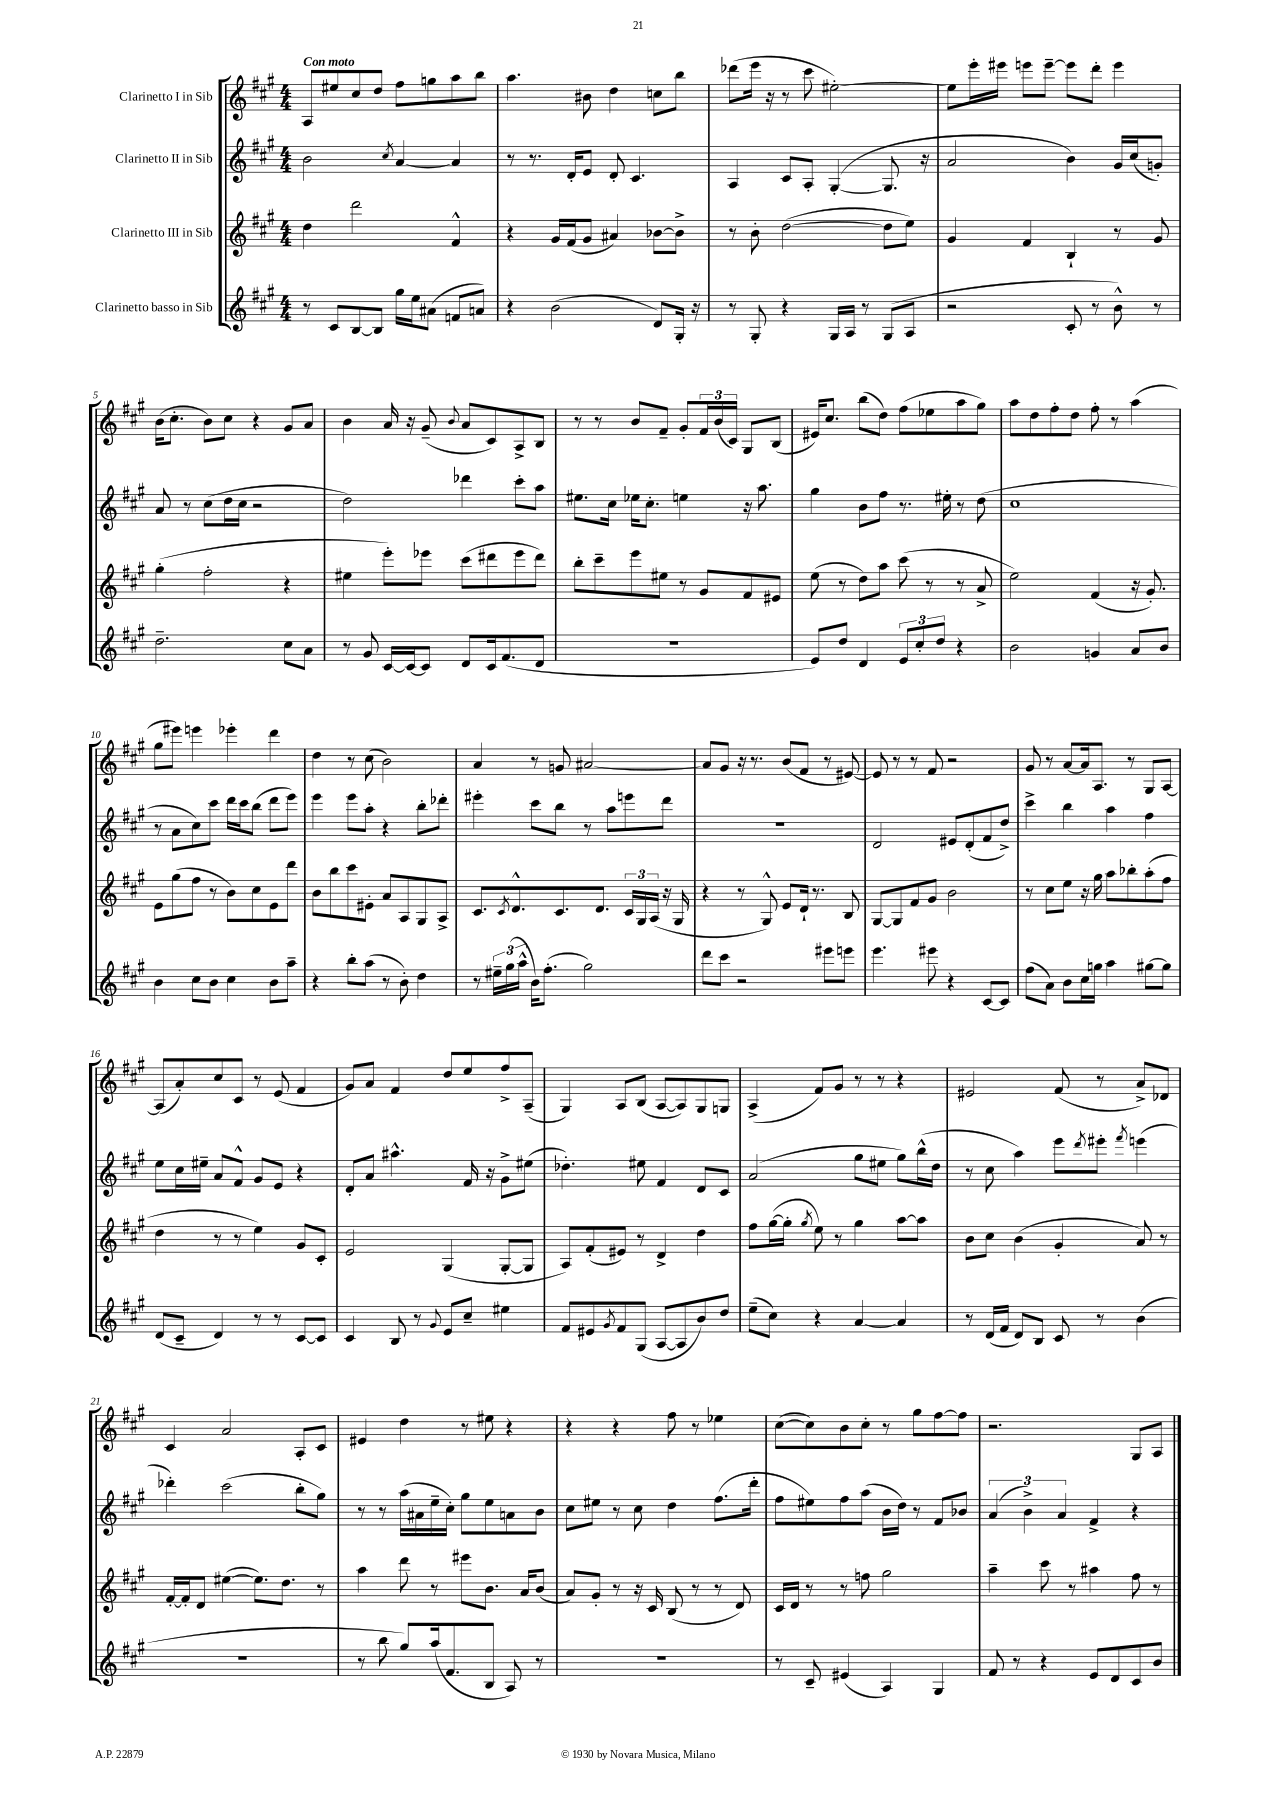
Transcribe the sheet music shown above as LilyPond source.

<<
\new StaffGroup <<
\new Staff = "s0" \with { instrumentName = "Clarinetto I in Sib" } {
    \clef treble \key a \major \numericTimeSignature \time 4/4 \tempo "Con moto"
    a8 eis''8 cis''8 d''8 fis''8 g''8 a''8 b''8 |
    a''4. bis'8 d''4 c''8 b''8 |
    des'''8( e'''16 r16 r8 cis'''8 eis''2~-.) |
    eis''8 e'''16-. eis'''16 e'''8 e'''8~-- e'''8 d'''8-. e'''4 |
    b'16( cis''8.-. b'8) cis''8 r4 gis'8 a'8 |
    b'4 a'16 r16 gis'8--( \appoggiatura { b'8 } a'8 cis'8) a8-> b8 |
    r8 r8 b'8 fis'8-- gis'8-. \tuplet 3/2 { fis'16 b'16( cis'16) } gis8 b8( |
    eis'16) cis''8. b''8( d''8) fis''8( ees''8 a''8 gis''8) |
    a''8 d''8 fis''8-. d''8 fis''8-. r8 a''4( |
    gis''8 eis'''8) e'''4 ees'''4-. d'''4 |
    d''4 r8 cis''8( b'2) |
    a'4 r8 g'8 ais'2~ |
    ais'8 gis'8 r16 r8. b'8( fis'8 r8 eis'8~) |
    eis'8 r8 r8 fis'8 r2 |
    gis'8 r8 a'8~ a'16 a8. r8 gis8 a8~ |
    a8( a'8-.) cis''8 cis'8 r8 e'8( fis'4 |
    gis'8) a'8 fis'4 d''8 e''8 fis''8-> a8--( |
    gis4) a8 b8( a8~ a8) gis8 g8 |
    a4->( fis'8) gis'8 r8 r8 r4 |
    eis'2 fis'8( r8 a'8->) des'8 |
    cis'4 a'2 a8-. cis'8 |
    eis'4 d''4 r8 eis''8 r4 |
    r4 r4 fis''8 r8 ees''4 |
    cis''8~( cis''8) b'8 cis''8-. r8 gis''8 fis''8~ fis''8 |
    r2. gis8 a8 \bar "|." |
}
\new Staff = "s1" \with { instrumentName = "Clarinetto II in Sib" } {
    \clef treble \key a \major \numericTimeSignature \time 4/4
    b'2 \acciaccatura { cis''8 } a'4~ a'4 |
    r8 r8. d'16-. e'8 d'8-. cis'4. |
    a4 cis'8 a8-. gis4~-.( gis8. r16 |
    a'2 b'4) gis'16 cis''16( g'8-.) |
    a'8 r8 cis''8( d''16 cis''16 r2 |
    d''2) des'''4 cis'''8-. a''8 |
    eis''8. cis''16 ees''16 cis''8.-. e''4 r16 a''8. |
    gis''4 b'8 fis''8 r8. eis''16-. r8 d''8( |
    cis''1 |
    r8 a'8 cis''8) cis'''8 d'''16 cis'''16 b''8( d'''8 e'''8) |
    e'''4 e'''8 a''8-. r4 b''8-. des'''8-. |
    eis'''4-. cis'''8 b''8 r8 a''8 e'''8 d'''8 |
    R1 |
    d'2 eis'8 d'8-.( fis'8 d''8->) |
    cis'''4-> b''4 a''4 fis''4 |
    e''8 cis''16 eis''16-- a'8 fis'8-^ gis'8 e'8 r4 |
    d'8-. a'8 ais''4.-^ fis'16 r16 gis'8-> eis''8( |
    des''4.-.) eis''8 fis'4 d'8 cis'8 |
    a'2( gis''8 eis''8 gis''8) b''16-^( d''16 |
    r8 cis''8 a''4) e'''8 \acciaccatura { d'''8 } eis'''8-. \acciaccatura { fis'''8 } e'''4( |
    des'''4-.) cis'''2( b''8-. gis''8) |
    r8 r8 a''16( ais'16 e''16-- cis''16-.) gis''8 e''8 a'8 b'8 |
    cis''8 eis''8 r8 cis''8 d''4 fis''8.( d'''16-. |
    fis''8 eis''8) fis''8 a''8( b'16 d''16) r8 fis'8 bes'8 |
    \tuplet 3/2 { a'4( b'4->) a'4 } fis'4-> r4 \bar "|." |
}
\new Staff = "s2" \with { instrumentName = "Clarinetto III in Sib" } {
    \clef treble \key a \major \numericTimeSignature \time 4/4
    d''4 d'''2 fis'4-^ |
    r4 gis'16 fis'16( gis'8 ais'4) bes'8~ bes'8-> |
    r8 b'8-. d''2~( d''8 e''8) |
    gis'4 fis'4 b4-! r8 gis'8 |
    gis''4-.( fis''2-. r4 |
    eis''4 e'''8-.) ees'''8 cis'''8( dis'''8 ees'''8 dis'''8) |
    b''8-. cis'''8-- e'''8 eis''8 r8 gis'8 fis'8 eis'8 |
    e''8( r8 d''8) a''8 cis'''8( r8 r8 a'8-> |
    e''2) fis'4( r16 gis'8.-.) |
    e'8 gis''8( fis''8 r8 b'8) cis''8 e'8 d'''8 |
    b'8 b''8 cis'''8 eis'8-. a'8 a8 gis8 a8-> |
    cis'8. \acciaccatura { cis'8 } d'8.-^ cis'8. d'8. \tuplet 3/2 { cis'16 gis16 a16( } r16 gis16 |
    r4 r8 gis8-^) e'8 d'16-! r8. b8 |
    gis8~ gis8 fis'8 gis'8 b'2 |
    r8 cis''8 e''8 r16 gis''16 a''8 bes''8-. a''8-.( fis''8 |
    d''4 r8 r8 e''4) gis'8 cis'8-. |
    e'2 gis4( gis8~-. gis8 |
    a8) fis'8-.( eis'8) r8 d'4-> d''4 |
    fis''8 gis''16~( gis''16-. \acciaccatura { gis''8 } e''8) r8 gis''4 a''8~ a''8 |
    b'8 cis''8 b'4( gis'4-. a'8) r8 |
    fis'16~-. fis'16-. d'8 eis''4~( eis''8.) d''8. r8 |
    a''4 d'''8 r8 eis'''8 b'8. a'16 b'8( |
    a'8) gis'8-. r8 r16 cis'16 b8( r8 r8 d'8) |
    cis'16 d'16 r8 r8 f''8 gis''2 |
    a''4-- cis'''8 r8 ais''4 fis''8 r8 \bar "|." |
}
\new Staff = "s3" \with { instrumentName = "Clarinetto basso in Sib" } {
    \clef treble \key a \major \numericTimeSignature \time 4/4
    r8 cis'8 b8~ b8 gis''16 e''16 ais'8( f'8 a'8) |
    r4 b'2( d'8) gis16-. r16 |
    r8 gis8-. r4 gis16 a16 r8 gis8( a8 |
    r2 cis'8-. r8 b'8-^) r8 |
    d''2.-- cis''8 a'8 |
    r8 gis'8 cis'16~ cis'16~ cis'8 d'8 cis'16 fis'8.( d'8 |
    R1 |
    e'8) d''8 d'4 \tuplet 3/2 { e'8 cis''8-. d''8 } r4 |
    b'2 g'4 a'8 b'8 |
    b'4 cis''8 b'8 cis''4 b'8 a''8-- |
    r4 b''8-. a''8( r8 b'8-.) d''4 |
    r8 \tuplet 3/2 { eis''16-- gis''16( a''16-^ } b'16) fis''8.-.( gis''2) |
    d'''8 cis'''8 r2 eis'''8 e'''8 |
    e'''4. eis'''8 r4 cis'8~ cis'8 |
    fis''8( a'8) b'8 cis''16 g''16 a''4 gis''8~ gis''8 |
    d'8( cis'8-- d'4) r8 r8 cis'8~ cis'8 |
    cis'4 b8 r8 \appoggiatura { gis'8 } e'8 cis''8-- eis''4 |
    fis'8 eis'8 \acciaccatura { gis'8 } fis'8 gis8( a8~ a8 b'8) d''8 |
    e''8--( cis''8) r4 a'4~ a'4 |
    r8 d'16( fis'16 d'8) b8 cis'8 r8 b'4( |
    R1 |
    r8 b''8 gis''8) a''16( fis'8. b8 a8) r8 |
    R1 |
    r8 cis'8-- eis'4( a4) gis4 |
    fis'8 r8 r4 e'8 d'8 cis'8 b'8 \bar "|." |
}
>>
>>
